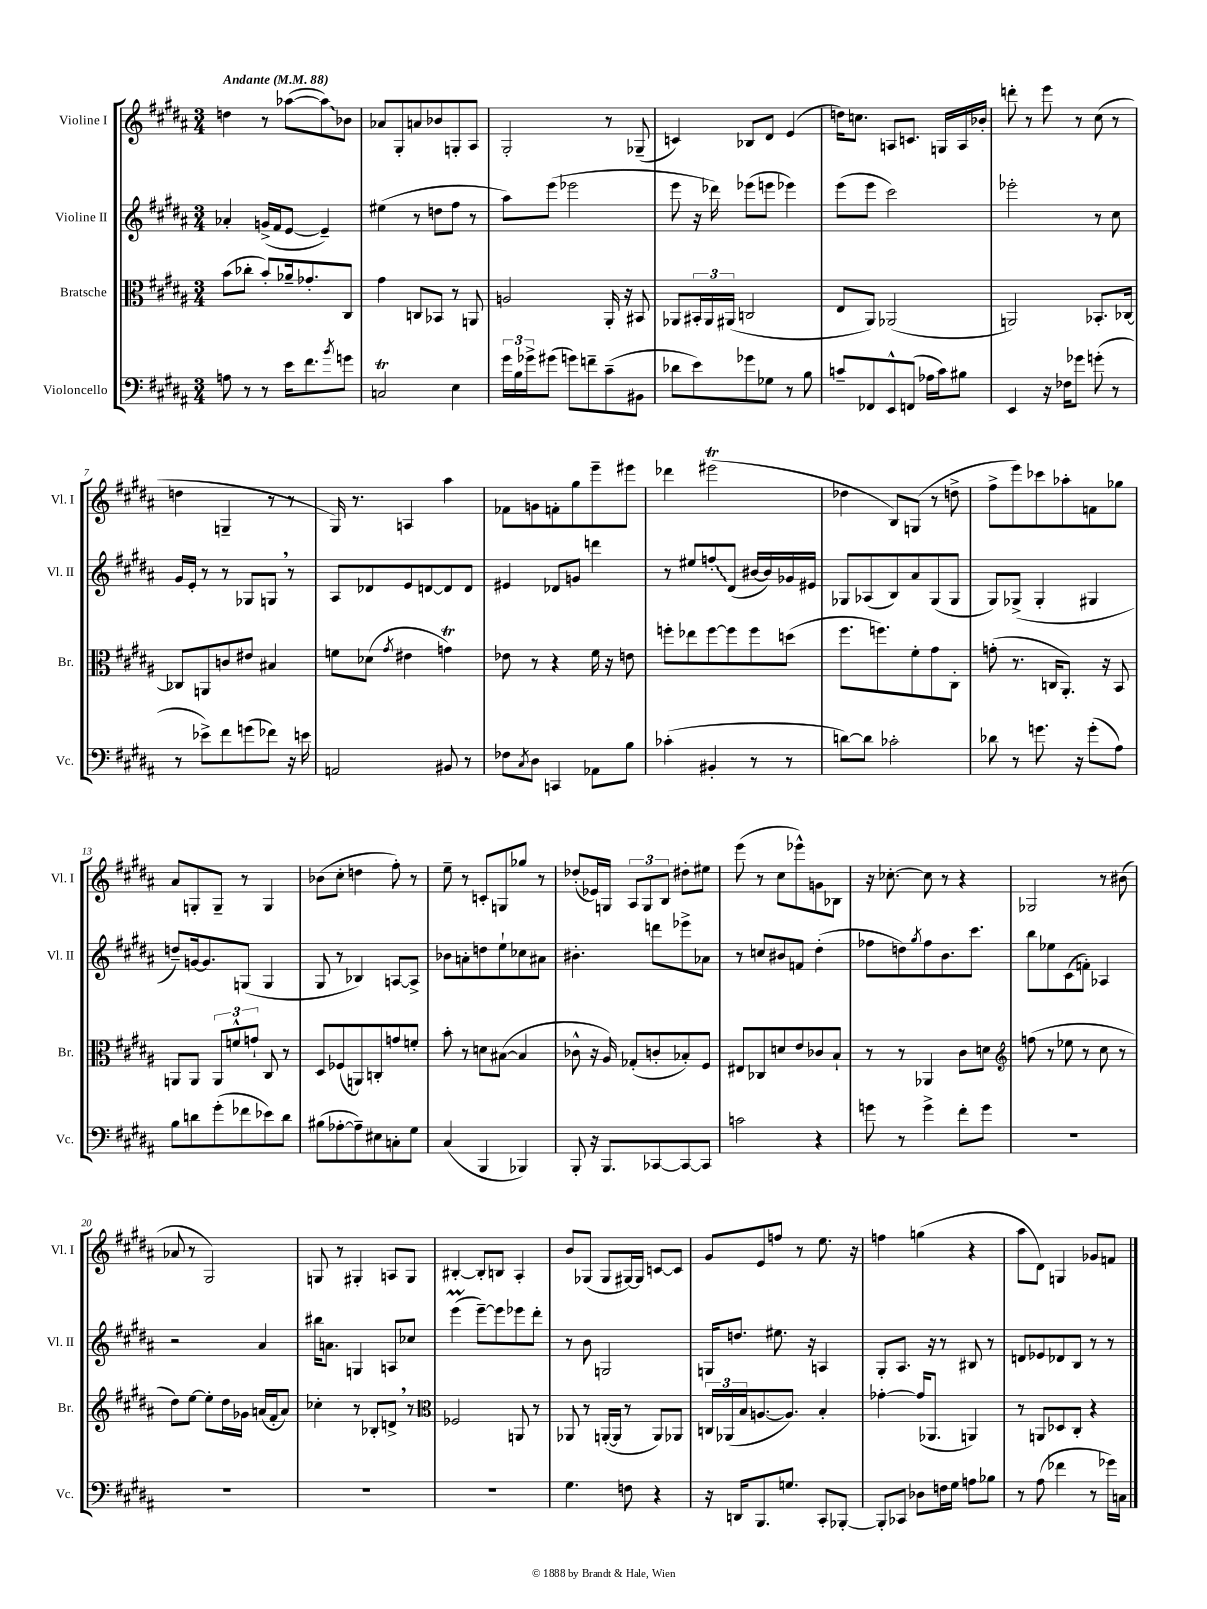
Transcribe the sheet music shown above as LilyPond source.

<<
\new StaffGroup <<
\new Staff = "s0" \with { instrumentName = "Violine I" shortInstrumentName = "Vl. I" } {
    \clef treble \key b \major \numericTimeSignature \time 3/4 \tempo "Andante" 4 = 88
    d''4 r8 aes''8~( \once \override Glissando.style = #'zigzag aes''8\glissando) bes'8 |
    aes'8 gis8-. a'8 bes'8 g8-. ais8 |
    gis2-. r8 ges8--( |
    c'4) bes8 dis'8 e'4( |
    d''16) c''8. a8 c'8. g16 a16 bes'16-. |
    d'''8-. r8 e'''8 r8 cis''8( r8 |
    d''4 g4-- r8 r8 |
    gis16) r8. a4 ais''4 |
    fes'8 g'8 f'8-. gis''8 e'''8-- eis'''8 |
    des'''4 eis'''2\trill( |
    des''4 b8) g8( r8 d''8-> |
    fis''8-> e'''8) ces'''8 aes''8-. f'8 ges''8 |
    ais'8 g8-. g8-- r8 g4 |
    bes'8( cis''8-. d''4 fis''8-.) r8 |
    e''8-- r8 c'8-. g8 ges''8 r8 |
    des''8-.( ees'16) g16 \tuplet 3/2 { ais8 g8 b8 } dis''8-. eis''8 |
    e'''8( r8 cis''8 ees'''8-^) g'8 bes8 |
    r16 ces''8.~-. ces''8 r8 r4 |
    ges2 r8 bis'8( |
    aes'8 r8 gis2) |
    g8 r8 gis4-. a8 gis8 |
    bis4~-. bis8-. b8 ais4-. |
    b'8 ges8( ges8 gis16~) gis16 c'8~ c'8 |
    gis'8 e'8 f''8 r8 e''8. r16 |
    f''4 g''4( r4 |
    ais''8 dis'8) g4 ges'8 f'8 \bar "|." |
}
\new Staff = "s1" \with { instrumentName = "Violine II" shortInstrumentName = "Vl. II" } {
    \clef treble \key b \major \numericTimeSignature \time 3/4
    aes'4-. g'16->( fis'16 e'8~ e'4--) |
    eis''4( r8 d''8 fis''8 r8 |
    ais''8) e'''8( ees'''2 |
    e'''8 r16 des'''16) ees'''8( e'''8 ees'''4) |
    e'''8( e'''8 cis'''2) |
    ees'''2-. r8 cis''8 |
    gis'16 e'16-. r8 r8 ges8 g8 \breathe r8 |
    ais8 des'8 e'8 d'8~ d'8 d'8 |
    eis'4 des'8 g'8 d'''4 |
    r8 eis''8 \once \override Glissando.style = #'zigzag f''8-.\glissando dis'8( bis'16~ bis'16) ges'16 eis'16 |
    ges8 aes8( b8) ais'8 ges8( ges8 |
    gis8) ges8->( ges4-. gis4 |
    d''8--) g'16~ g'8. g8( g4 |
    gis8 r8 bes4) a8~ a8-> |
    bes'8 a'8-. d''8 e''8-! ces''8 ais'8 |
    bis'4.-. d'''8 ees'''8-> aes'8 |
    r8 c''8 bis'8 f'8 dis''4-.( |
    fes''8 d''8) \acciaccatura { gis''8 } fes''8 b'8. cis'''8. |
    b''8 ees''8 cis'8( f'8-.) aes4 |
    r2 ais'4 |
    bis''16 a'8. g4 a8 ces''8 |
    e'''4\prall( e'''8~--) e'''8 ees'''8 dis'''8-. |
    r8 b'8 g2 |
    g16 d''8. eis''8. r16 a4 |
    gis8-. ais8. r16 r8 bis8 r8 |
    d'8 ees'8 des'8 b8 r8 r8 \bar "|." |
}
\new Staff = "s2" \with { instrumentName = "Bratsche" shortInstrumentName = "Br." } {
    \clef alto \key b \major \numericTimeSignature \time 3/4
    b'8( ces''8-. b'8-.) aes'16-- ges'8.-. cis8 |
    gis'4 c8 bes,8 r8 a,8 |
    a2 ais,16-. r16 bis,8 |
    aes,8 \tuplet 3/2 { bis,16-. aes,16 ais,16( } c2 |
    e8 ais,8) aes,2( |
    a,2) bes,8.-. ces16~ |
    ces8 a,8 c'8 eis'8 bis4 |
    f'8 des'8( \acciaccatura { gis'8 } eis'4 g'4\trill) |
    ees'8 r8 r4 fis'16 r16 e'8 |
    f''8-. ees''8 f''8~ f''8 f''8 d''8( |
    fis''8. f''8.) fis'8-. gis'8 cis8-. |
    g'8-.( r8. c16 ais,8.-.) r16 b,8 |
    a,8 a,8 \tuplet 3/2 { a,8 f'8-^ g'8-! } cis8 r8 |
    dis8 fes8( a,8) c8-. g'8 f'8-. |
    b'8-. r8 d'8 bis8~( bis4 |
    ces'8-^ r16 ais16) ges8-.( c'8-. bes8-.) fis8 |
    eis8 ces8 d'8 e'8 ces'8 b8-! |
    r8 r8 aes,4 cis'8 d'8 |
    \clef treble f''8( r8 ees''8 r8 cis''8 r8 |
    dis''8) e''8~ e''8-. dis''16 ges'16 a'16( fis'16-. a'8) |
    ces''4-. r8 bes8-. d'8-> \breathe r8 |
    \clef alto fes2 a,8 r8 |
    aes,8 r8 a,16~-.( a,16 r8 a,8) aes,8 |
    \tuplet 3/2 { c16 aes,16( b16 } a8.~ a8.) b4-. |
    ges'4~-. ges'16( aes,8. a,4) |
    r8 a,8 des8 cis8-. r4 \bar "|." |
}
\new Staff = "s3" \with { instrumentName = "Violoncello" shortInstrumentName = "Vc." } {
    \clef bass \key b \major \numericTimeSignature \time 3/4
    a8 r8 r8 e'16 fis'8. \acciaccatura { b'8 } g'8 |
    c2\trill e4 |
    \tuplet 3/2 { gis'16 b16 ges'16-> } gis'8( g'8) f'8-- cis'8--( bis,8 |
    des'8 e'8) ges'8 ges8 r8 b8 |
    c'8-- fes,8 e,8-^ f,8( aes16 c'16) bis8 |
    e,4 r16 fes16 ges'8 g'8-.( r8 |
    r8 ees'8->) fis'8 g'8( fes'8) r16 e'16 |
    a,2 bis,8 r8 |
    fes8 \acciaccatura { cis8 } dis8 c,4 aes,8 b8 |
    ces'4-.( bis,4-. r8 r8 |
    d'8~) d'8 ces'2-. |
    des'8 r8 g'8. r16 g'8-.( ais8) |
    b8 d'8 gis'8-.( fes'8 ees'8) d'8 |
    bis8( aes8~-. aes8--) eis8 c8-. gis8 |
    cis4( b,,4 bes,,4) |
    b,,8-. r16 b,,8. ces,8~ ces,8~ ces,8 |
    c'2 r4 |
    g'8 r8 g'4-> fis'8-. g'8 |
    R2. |
    R2. |
    R2. |
    R2. |
    gis4. f8 r4 |
    r16 d,16 b,,8. g8. cis,8-. bes,,8~-. |
    bes,,8-. ces,8 des8 f16 gis16 a8 bes8 |
    r8 ais8( fes'4 r8 ges'16) c16 \bar "|." |
}
>>
>>
